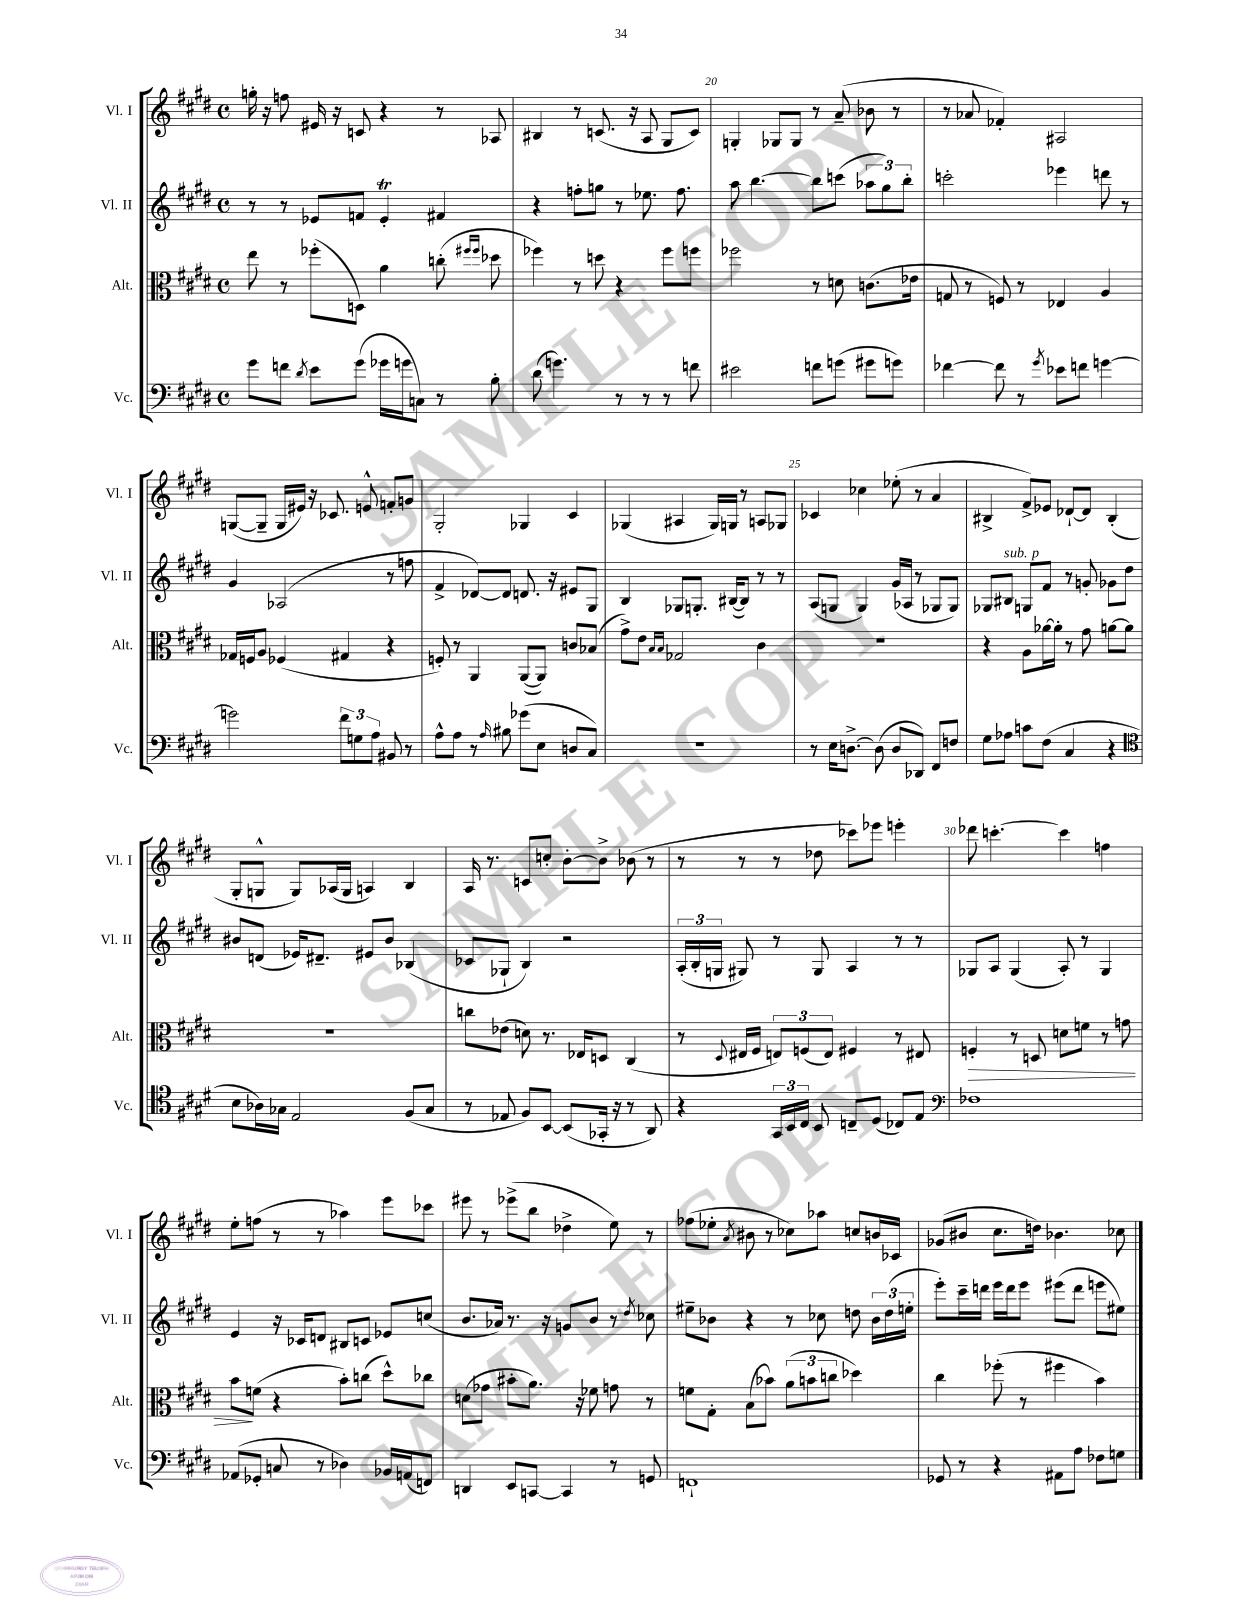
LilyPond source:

<<
\new StaffGroup <<
\new Staff = "s0" \with { instrumentName = "Vl. I" shortInstrumentName = "Vl. I" } {
    \clef treble \key e \major \defaultTimeSignature \time 4/4
    \autoBeamOff g''16-. r16 f''8 eis'16 r16 c'8 r4 r8 aes8 |
    bis4 r8 c'8.( r16 a8 gis8[ c'8]) |
    g4-. ges8[ ges8] r8 a'8--( bes'8 r8 |
    r8 aes'8 fes'4-.) ais2 |
    g8[~( g8]-- g16[ eis'16]) r16 ces'8. e'8-^ f'8[-. g'8] |
    gis2-. ges4 cis'4 |
    ges4( ais4 ges16[) g16] r8 a8[ ges8] |
    ces'4 ces''4 ees''8-.( r8 a'4 |
    bis4-> fis'8[->) ees'8] des'8[~-! des'8] bis4-.( |
    gis8[-. g8]-^ g8[) aes16( g16] a4) b4 |
    a16 r8. c'8[ c''8]-. b'8[~-. b'8]-> bes'8( r8 |
    r8 r8 r8 des''8 ces'''8[) ees'''8] e'''4-. |
    des'''8 c'''4.~-. c'''4 f''4 |
    e''8[-. f''8]( r8 r8 aes''4) e'''8[ ces'''8] |
    eis'''8 r8 ees'''8[->( b''8] des''4-> e''8) r8 |
    fes''8[( ees''8]-. \acciaccatura { a'8 } bis'8 r8 ces''8[) aes''8] c''8[ b'16 ces'16] |
    ges'8[( bis'8] cis''8.[ d''16]) bes'4. ces''8 \bar "|." |
}
\new Staff = "s1" \with { instrumentName = "Vl. II" shortInstrumentName = "Vl. II" } {
    \clef treble \key e \major \defaultTimeSignature \time 4/4
    \autoBeamOff r8 r8 ees'8[ f'8] ees'4-.\trill fis'4 |
    r4 f''8[-. g''8] r8 ees''8. f''8. |
    a''8 b''4.~ b''8[ c'''8]( \tuplet 3/2 { aes''8[ gis''8) b''8]-. } |
    c'''2-. ees'''4 d'''8 r8 |
    gis'4 aes2( r8 f''8 |
    fis'4-> des'8[~) des'8] d'8. r16 eis'8[ gis8] |
    b4 ges8[ g8.]-. bis16[~( bis8]) r8 r8 |
    a8[( g8] g4) gis'16[( aes16] r8 ges8[ ges8]) |
    ges8[ bis8]^\markup { \italic "sub. p" } g8[ fis'8] r8 g'8-. ges'8[ dis''8] |
    bis'8[ d'8]( ees'16[) dis'8.]-- eis'8[ bis'8] bes4( |
    ces'8[ ges8]-! b4) r2 |
    \tuplet 3/2 { a16[-.( b16-. g16] } gis8) r8 gis8 a4 r8 r8 |
    ges8[ a8] ges4( a8-.) r8 ges4 |
    e'4 r16 ces'16[ d'8] bis8[ c'8] ees'8[ c''8]( |
    b'8.[ aes'16]) r8. r16 g'8[ b'8] r8 \acciaccatura { dis''8 } ces''8 |
    eis''8[-- bes'8] r4 r8 ces''8 d''8 \tuplet 3/2 { bes'16[ d''16( e''16]-. } |
    e'''8[-.) cis'''16-- d'''16] e'''16[ d'''16 e'''8] eis'''8[( d'''8] e'''8[ eis''8]) \bar "|." |
}
\new Staff = "s2" \with { instrumentName = "Alt." shortInstrumentName = "Alt." } {
    \clef alto \key e \major \defaultTimeSignature \time 4/4
    \autoBeamOff e''8 r8 fes''8[-.( d8]) a'4 c''8-.( \grace { fis''16[ fis''16] } des''8 |
    fes''4) r8 d''8 r4 fes''8[ f''8] |
    fes''2 r8 d'8 c'8.[( ees'16] |
    g8 r8 f8) r8 ees4 a4 |
    ges16[ f16 a8] fes4( gis4 r4 |
    f8-.) r8 a,4 a,8[~( a,8]) c'8[ bes8]( |
    gis'8[->) e'8] \grace { b16[ b16] } ges2 cis'4 |
    R1 |
    r4 a8[ aes'16~ aes'16]-. r8 gis'8 a'8[~ a'8] |
    r1 |
    c''8[ ees'8]( d'8) r8. ees16[ d8] cis4( |
    r8 \appoggiatura { dis8 } eis16[ fis16] \tuplet 3/2 { e8[) f8( e8]) } fis4 r8 eis8 |
    f4-.\> r8 d8 d'8[ f'8] r8 g'8 |
    b'8[\! f'8]( r4 b'8[-.) c''8]( dis''8[-^) ces''8] |
    d'8[( ges'8] bis'8[-. a'8.]) r16 fes'8 g'8 r8 |
    f'8[ gis8]-. b8[( bes'8]) \tuplet 3/2 { a'8[( b'8 c''8] } des''4) |
    cis''4 fes''8-.( r8 fis''4 b'4) \bar "|." |
}
\new Staff = "s3" \with { instrumentName = "Vc." shortInstrumentName = "Vc." } {
    \clef bass \key e \major \defaultTimeSignature \time 4/4
    \autoBeamOff gis'8[ f'8] \acciaccatura { dis'8 } e'8[ gis'8]( ges'16[ g'16 c8]) r8 b8-. |
    dis'8( g'4.) r8 r8 r8 f'8 |
    eis'2 f'8[ g'8]( gis'8[ g'8]) |
    fes'4~ fes'8 r8 \acciaccatura { gis'8 } ees'8[ f'8] g'4~ |
    g'2 \tuplet 3/2 { fis'8[ g8 a8] } bis,8 r8 |
    a8[-^ a8] r8 \grace { a16 } bis8 ges'8[( e8] d8[ cis8]) |
    r1 |
    r8 e16[ d8.]~-> d8( d8[ des,8]) fis,8[ f8] |
    gis8[ aes8] c'8[ fis8]( cis4 r4 |
    \clef tenor b8[ aes16) ges16] e2 fis8[( ges8] |
    r8 ees8 fis8[) b,8]~ b,8[( ges,16]-. r16 r8 a,8) |
    r4 \tuplet 3/2 { gis,16[ b,16 cis16] } b,8 c8[-- dis8]( ces8[) e8] |
    \clef bass fes1 |
    aes,8[( ges,8]-. c8 r8 des4) bes,16[ a,16( f,8]) |
    d,4 e,8[ c,8]~ c,4 r8 g,8 |
    f,1-! |
    ges,8 r8 r4 ais,8[ a8] fes8[ g8] \bar "|." |
}
>>
>>
\layout { \context { \Score currentBarNumber = #18 \override BarNumber.break-visibility = ##(#f #t #t) barNumberVisibility = #(every-nth-bar-number-visible 5) } }
